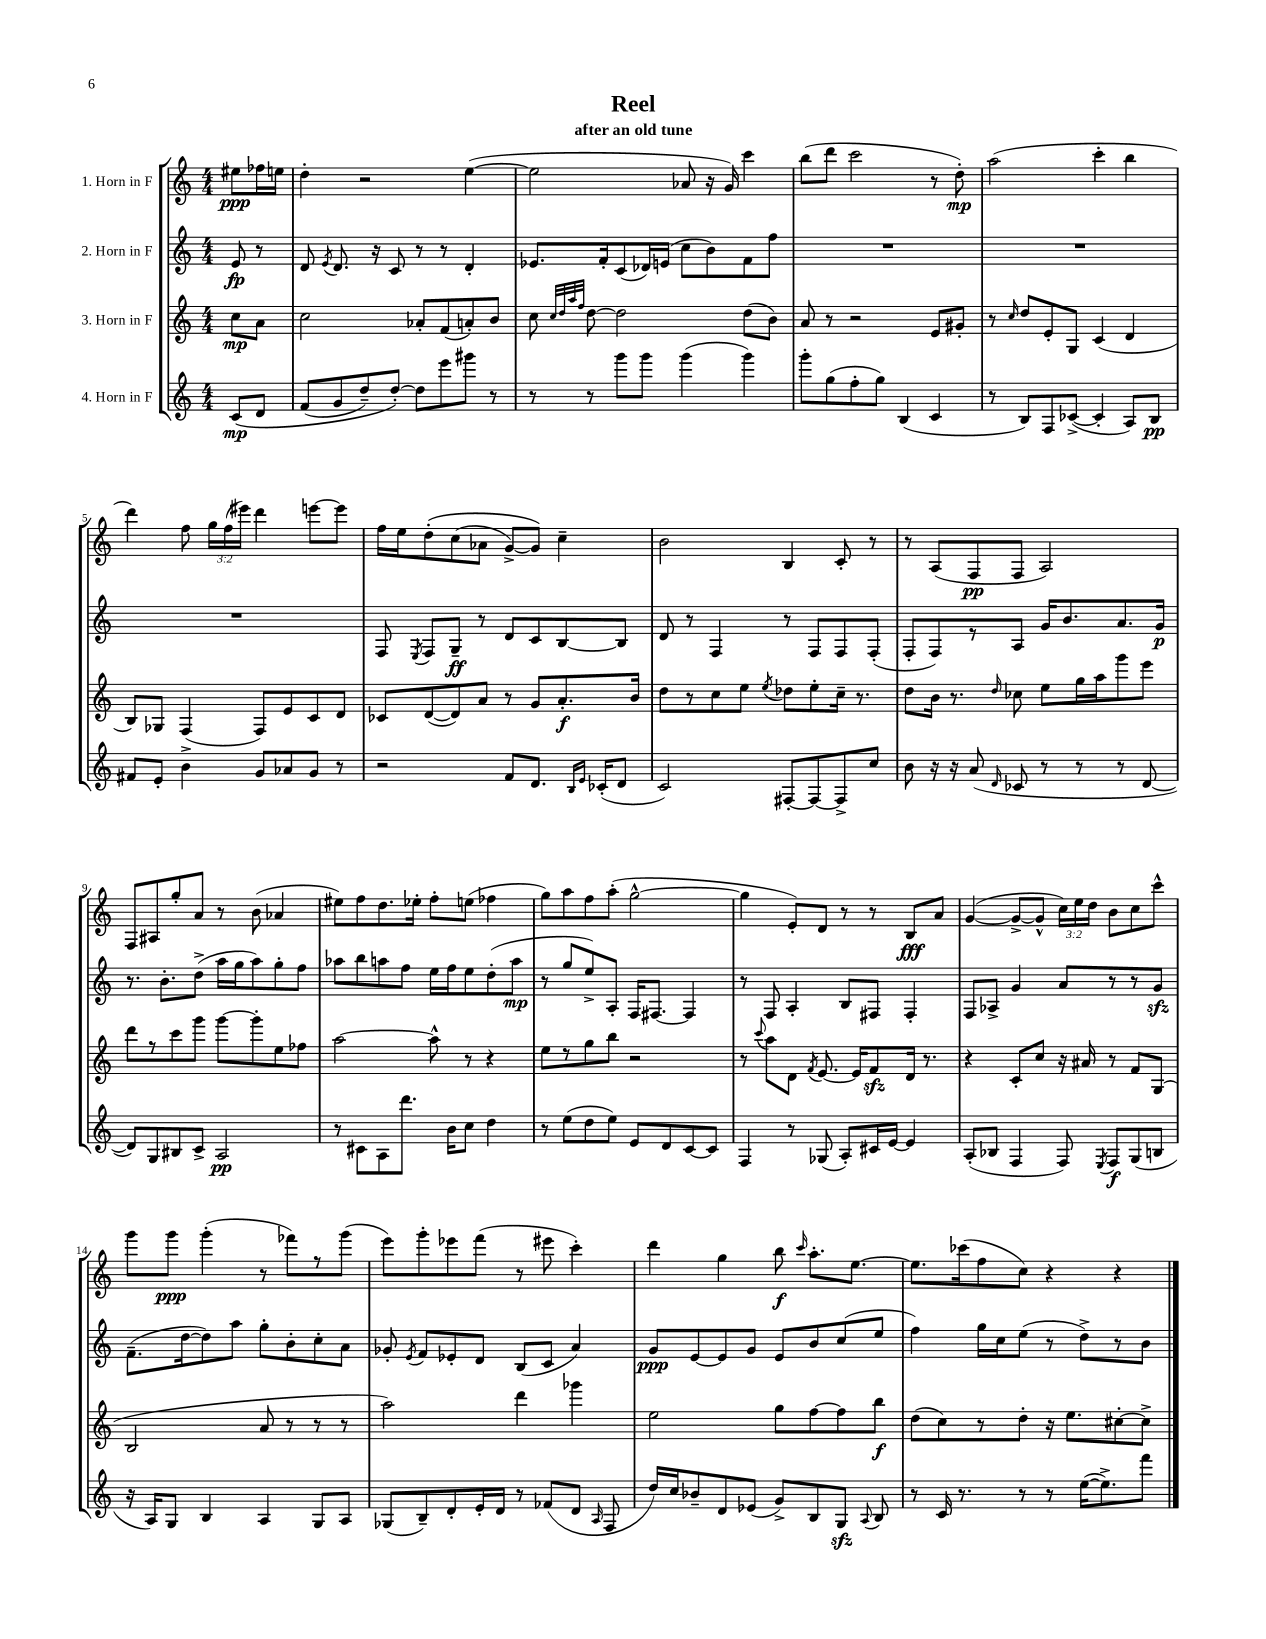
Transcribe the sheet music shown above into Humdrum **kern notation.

**kern	**kern	**kern	**kern
*staff4	*staff3	*staff2	*staff1
*clefG2	*clefG2	*clefG2	*clefG2
*k[]	*k[]	*k[]	*k[]
*M4/4	*M4/4	*M4/4	*M4/4
&(8c	8cc	8e	8ee#
8d	8a	8r	16ff-
.	.	.	16ee
=	=	=	=
(8f	2cc	8d	4dd'
.	.	8qe	.
8g	.	8.d	.
8dd~)	.	.	2r
.	.	16r	.
[8dd'&)	.	8c	.
8dd]	8a-'	8r	.
8eee	(8f	8r	.
8ggg#	8a')	4d'	([4ee
8r	8b	.	.
=	=	=	=
8r	8cc	8.e-	2ee]
.	32qqcc	.	.
.	32qqdd	.	.
.	32qqaa	.	.
.	32qqff	.	.
8r	[8dd	.	.
.	.	16f'	.
8ggg	2dd]	(8c	.
8ggg	.	16d-)	.
.	.	(16e	.
(4ggg	.	8cc	8a-
.	.	8b)	16r
.	.	.	16g)
4ggg)	(8dd	8f	4ccc
.	8b)	8ff	.
=	=	=	=
8ggg'	8a	1r	(8bb
(8gg	8r	.	8ddd
8ff'	2r	.	2ccc
8gg)	.	.	.
(4B	.	.	.
4c	8e	.	8r
.	8g#'	.	8dd')
=	=	=	=
8r	8r	1r	(2aa
.	16qqcc	.	.
8B)	8dd	.	.
8F	8e'	.	.
([8c-^	8G	.	.
4c-']	(4c	.	4ccc'
8A)	4d	.	4bb
8B	.	.	.
=	=	=	=
8f#	8B)	1r	4ddd)
8e'	8G-	.	.
4b^	(4F	.	8ff
.	.	.	24gg
.	.	.	(24ff
.	.	.	24eee#)
8g	8F)	.	4ddd
8a-	8e	.	.
8g	8c	.	[8eee
8r	8d	.	8eee]
=	=	=	=
2r	8c-	8F	16ff
.	.	.	16ee
.	.	8qE	.
.	([8d	8F	&(8dd'
.	8d])	8G~	(8cc
.	8a	8r	8a-
8f	8r	8d	[8g^)
8.d	8g	8c	8g]&)
.	8.a'	[8B	4cc~
16qqB	.	.	.
16qqe	.	.	.
(16c-'	.	.	.
8d	.	8B]	.
.	16b	.	.
=	=	=	=
2c)	8dd	8d	2b
.	8r	8r	.
.	8cc	4F	.
.	8ee	.	.
.	8qee	.	.
[8F#'	8dd-	8r	4B
8F#_	8ee'	8F	.
8F#^]	16cc~	8F	8c'
.	8.r	.	.
8cc	.	(8F'	8r
=	=	=	=
8b	8dd	8F'	8r
16r	16b	8F)	(8A
16r	8.r	.	.
(8a	.	8r	8F
16qqd	16qqdd	.	.
8c-	8cc-	8A	8F
8r	8ee	16g	2A)
.	.	8.b	.
8r	16gg	.	.
.	16aa	.	.
8r	8ggg	8.a	.
[8d	8eee	.	.
.	.	16g	.
=	=	=	=
8d])	8ddd	8.r	8F
8G	8r	.	8A#
.	.	8.b'	.
8B#	8ccc	.	8gg'
8c^	8ggg	(8dd^	8a
2A	[8ggg	16aa	8r
.	.	16gg	.
.	8ggg']	8aa)	(8b
.	8ee	8gg'	4a-
.	8ff-	8ff	.
=	=	=	=
8r	[2aa	8aa-	8ee#)
8c#	.	8bb	8ff
8A	.	8aa	8.dd
8.ddd	.	8ff	.
.	.	.	16ee-'
.	8aa^^]	16ee	8ff'
16b	.	16ff	.
8cc	8r	8ee	(8ee
4dd	4r	(8dd'	4ff-
.	.	8aa	.
=	=	=	=
8r	8ee	8r	8gg)
(8ee	8r	8gg	8aa
8dd	8gg	8ee^)	8ff
8ee)	8bb	8A'	(8aa'
8e	2r	16F	[2gg^^
.	.	[8.F#	.
8d	.	.	.
[8c	.	4F#]	.
8c]	.	.	.
=	=	=	=
4F	8r	8r	4gg]
.	8qqccc	.	.
.	8aa	8F	.
8r	8d	4A'	8e')
.	8qf	.	.
(8G-	[8.e	.	8d
8A')	.	8B	8r
.	16e]	.	.
16c#	8f	8F#	8r
[16e	.	.	.
4e]	16d	4F#'	8B
.	8.r	.	.
.	.	.	8a
=	=	=	=
(8A'	4r	8F	([4g
8B-	.	8A-^	.
4F	8c'	4g	8g^_
.	8cc	.	8g^^]
8F)	16r	8a	24cc)
.	.	.	24ee
.	16a#	.	.
.	.	.	24dd
8qE	.	.	.
8F	8r	8r	8b
(8G	8f	8r	8cc
8B	(8G	8g	8ccc^^
=	=	=	=
16r	2B	(8.f~	8ggg
16A)	.	.	.
8G	.	.	8ggg
.	.	[16dd	.
4B	.	8dd])	(4ggg'
.	.	8aa	.
4A	8a	8gg'	8r
.	8r	8b'	8fff-)
8G	8r	8cc'	8r
8A	8r	8a	(8ggg
=	=	=	=
(8G-	2aa)	8g-'	8eee)
.	.	8qe	.
8B~)	.	8f	8ggg'
8d'	.	8e-'	8eee-
16e'	.	8d	(8fff
16d	.	.	.
8r	4ddd	(8B	8r
(8f-	.	8c	8eee#
8d	4ggg-	4a)	4ccc')
16qqA	.	.	.
8F	.	.	.
=	=	=	=
16dd)	2ee	8g	4ddd
16cc	.	.	.
8b-~	.	[8e	.
8d	.	8e]	4gg
(8e-	.	8g	.
8g^)	8gg	8e	8bb
.	.	.	16qqccc
8B	[8ff	8b	8.aa'
8G	8ff]	(8cc	.
.	.	.	[8.ee
8qqA	.	.	.
8B	8bb	8ee	.
=	=	=	=
8r	(8dd	4ff)	8.ee]
16c	8cc)	.	.
8.r	.	.	(16ccc-
.	8r	16gg	8ff
.	.	16cc	.
8r	8dd'	(8ee	8cc)
8r	16r	8r	4r
.	8.ee	.	.
([16ee	.	8dd^)	.
8.ee^])	.	.	.
.	[8cc#'	8r	4r
8fff	8cc#^]	8b	.
==	==	==	==
*-	*-	*-	*-
